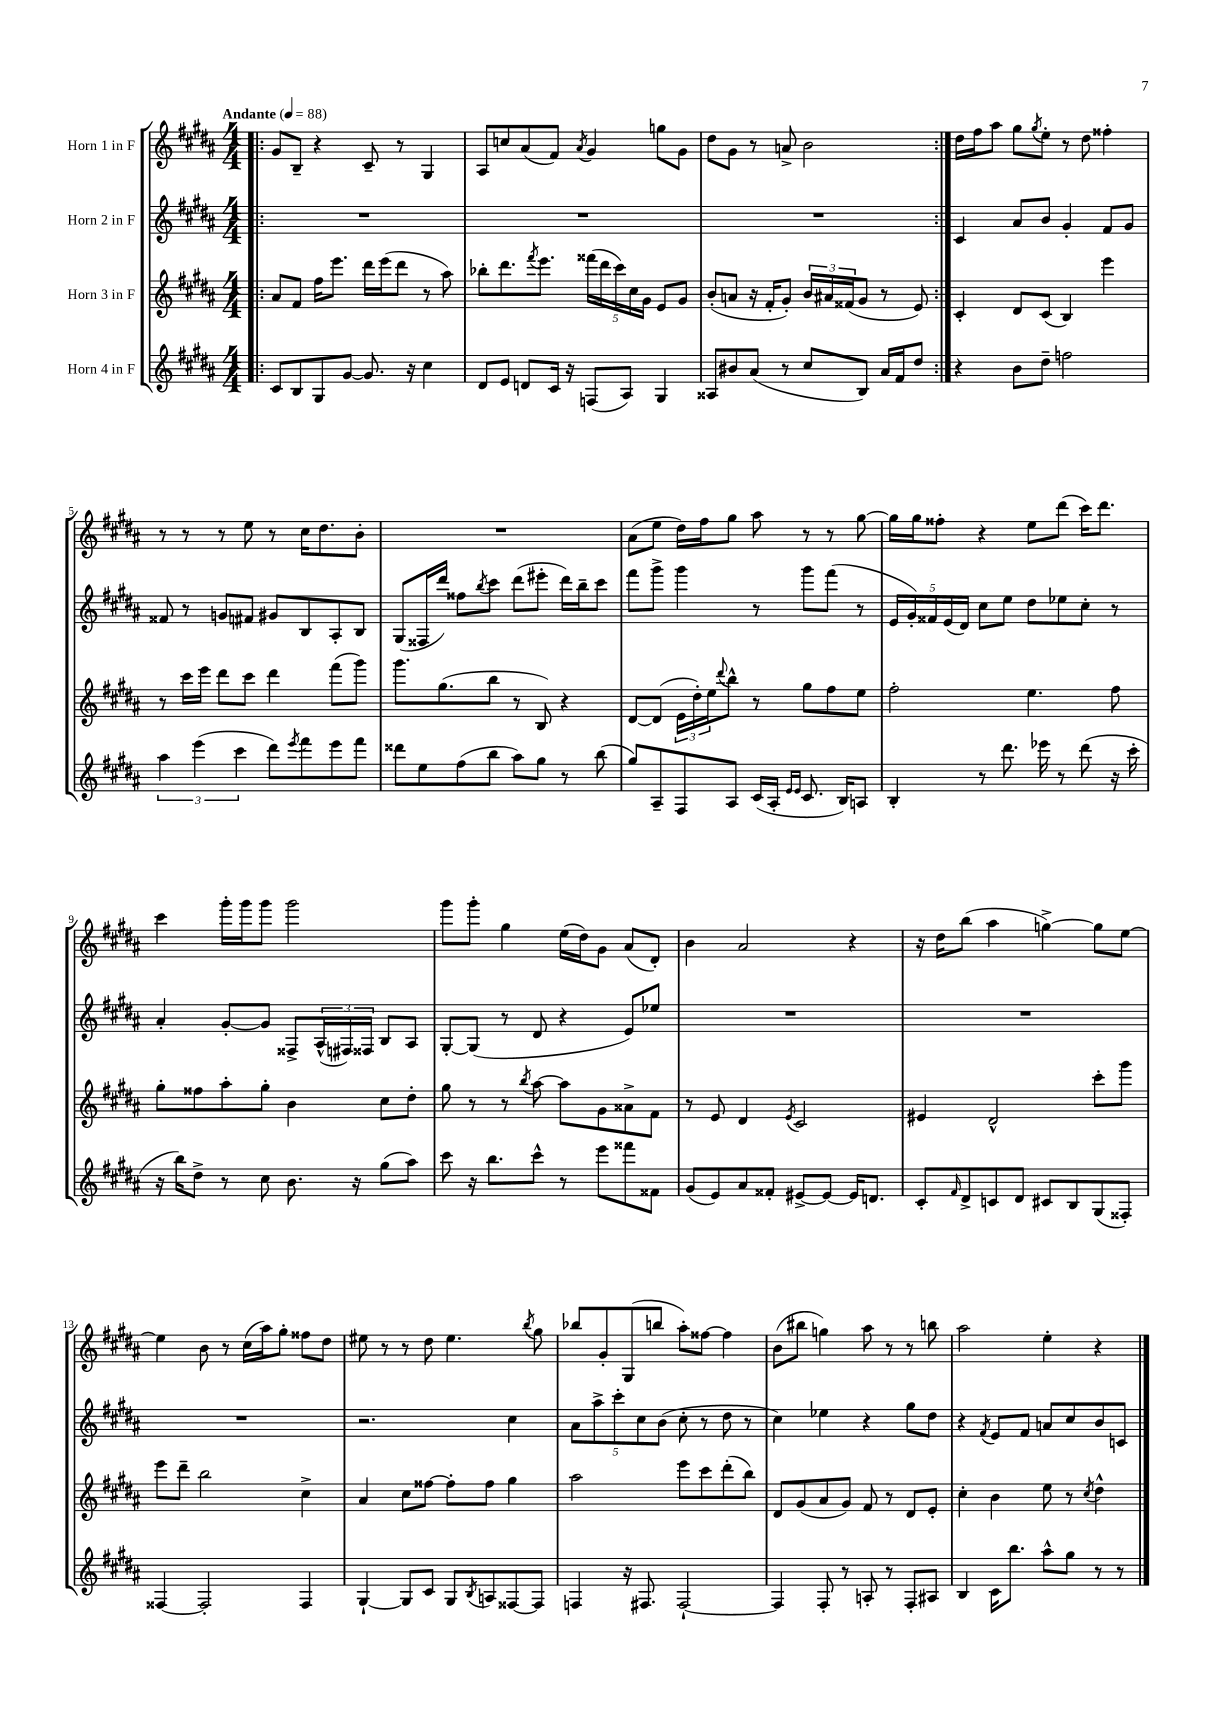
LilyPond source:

<<
\new StaffGroup <<
\new Staff = "s0" \with { instrumentName = "Horn 1 in F" } {
    \clef treble \key b \major \numericTimeSignature \time 4/4 \tempo "Andante" 4 = 88
    \repeat volta 2 { \bar ".|:" gis'8 b8-- r4 cis'8-- r8 gis4 |
    ais8 c''8 ais'8( fis'8) \acciaccatura { ais'8 } gis'4 g''8 gis'8 |
    dis''8 gis'8 r8 a'8-> b'2 | }
    dis''16 fis''16 ais''8 gis''8 \acciaccatura { gis''8 } e''8-. r8 dis''8 fisis''4-. |
    r8 r8 r8 e''8 r8 cis''16 dis''8. b'8-. |
    R1 |
    ais'8( e''8 dis''16) fis''16 gis''8 ais''8 r8 r8 gis''8~ |
    gis''16 gis''16 fisis''8-. r4 e''8 dis'''8( cis'''16) dis'''8. |
    cis'''4 gis'''16-. gis'''16 gis'''8 gis'''2 |
    gis'''8 gis'''8-. gis''4 e''16( dis''16) gis'8 ais'8( dis'8-.) |
    b'4 ais'2 r4 |
    r16 dis''16 b''8( ais''4 g''4~->) g''8 e''8~ |
    e''4 b'8 r8 cis''16( ais''16) gis''8-. fisis''8 dis''8 |
    eis''8 r8 r8 dis''8 eis''4. \acciaccatura { b''8 } gis''8 |
    bes''8 gis'8-. gis8( b''8 ais''8-.) fisis''8~ fisis''4 |
    b'8( bis''8 g''4) ais''8 r8 r8 b''8 |
    ais''2 e''4-. r4 \bar "|." |
}
\new Staff = "s1" \with { instrumentName = "Horn 2 in F" } {
    \clef treble \key b \major \numericTimeSignature \time 4/4
    \repeat volta 2 { \bar ".|:" R1 |
    R1 |
    R1 | }
    cis'4 ais'8 b'8 gis'4-. fis'8 gis'8 |
    fisis'8 r8 g'8 fis'8 gis'8 b8 ais8-. b8 |
    gis8( fisis16 dis'''16) fisis''8 \acciaccatura { b''8 } cis'''8 dis'''8( eis'''8-. dis'''16) b''16-- cis'''8 |
    fis'''8 gis'''8-> gis'''4 r8 gis'''8 fis'''8( r8 |
    \tuplet 5/4 { e'16 gis'16-.) fisis'16 e'16( dis'16) } cis''8 e''8 dis''8 ees''8 cis''8-. r8 |
    ais'4-. gis'8~-. gis'8 fisis8-> \tuplet 3/2 { ais16-^( fis16) fisis16 } b8 ais8 |
    gis8~-. gis8( r8 dis'8 r4 e'8) ees''8 |
    R1 |
    R1 |
    R1 |
    r2. cis''4 |
    \tuplet 5/4 { ais'8 ais''8-> cis'''8-. cis''8 b'8( } cis''8-. r8 dis''8 r8 |
    cis''4) ees''4 r4 gis''8 dis''8 |
    r4 \acciaccatura { fis'8 } e'8 fis'8 a'8 cis''8 b'8 c'8 \bar "|." |
}
\new Staff = "s2" \with { instrumentName = "Horn 3 in F" } {
    \clef treble \key b \major \numericTimeSignature \time 4/4
    \repeat volta 2 { \bar ".|:" ais'8 fis'8 fis''16 e'''8. dis'''16 e'''16( dis'''8 r8 ais''8) |
    bes''8-. dis'''8. \acciaccatura { fis'''8 } e'''8. \tuplet 5/4 { fisis'''16( dis'''16 cis'''16) cis''16 gis'16 } e'8 gis'8 |
    b'8-.( a'8 r16 fis'16-. gis'8-.) \tuplet 3/2 { b'16 ais'16 fisis'16( } gis'8 r8 e'8) | }
    cis'4-. dis'8 cis'8( b4) e'''4 |
    r8 cis'''16 e'''16 dis'''8 cis'''8 dis'''4 fis'''8( gis'''8) |
    gis'''8. gis''8.( b''8 r8 b8) r4 |
    dis'8~ dis'8( \tuplet 3/2 { e'16 dis''16-.) e''16 } \appoggiatura { dis'''8 } b''8-^ r8 gis''8 fis''8 e''8 |
    fis''2-. e''4. fis''8 |
    gis''8-. fisis''8 ais''8-. gis''8-. b'4 cis''8 dis''8-. |
    gis''8 r8 r8 \acciaccatura { b''8 } ais''8~ ais''8 gis'8 aisis'8-> fis'8 |
    r8 e'8 dis'4 \acciaccatura { e'8 } cis'2 |
    eis'4 dis'2-^ cis'''8-. gis'''8 |
    e'''8 dis'''8-- b''2 cis''4-> |
    ais'4 cis''8 fisis''8~ fisis''8-. fisis''8 gis''4 |
    ais''2 e'''8 cis'''8 dis'''8-.( b''8) |
    dis'8 gis'8( ais'8 gis'8) fis'8 r8 dis'8 e'8-. |
    cis''4-. b'4 e''8 r8 \acciaccatura { cis''8 } dis''4-^ \bar "|." |
}
\new Staff = "s3" \with { instrumentName = "Horn 4 in F" } {
    \clef treble \key b \major \numericTimeSignature \time 4/4
    \repeat volta 2 { \bar ".|:" cis'8 b8 gis8 gis'8~ gis'8. r16 cis''4 |
    dis'8 e'8 d'8 cis'16 r16 f8( ais8) gis4 |
    aisis8 bis'8 ais'8( r8 cis''8 b8) ais'16 fis'16 dis''8 | }
    r4 b'8 dis''8-- f''2 |
    \tuplet 3/2 { ais''4 e'''4( cis'''4 } dis'''8) \acciaccatura { e'''8 } fis'''8 e'''8 fis'''8 |
    disis'''8 e''8 fis''8( b''8 ais''8) gis''8 r8 b''8( |
    gis''8) ais8-- fis8 ais8 cis'16( ais16-. \grace { e'16 e'16 } cis'8. b16) a8 |
    b4-. r8 dis'''8. ees'''16 r8 dis'''8( r16 cis'''16-. |
    r16 b''16) dis''8-> r8 cis''8 b'8. r16 gis''8( ais''8) |
    cis'''8 r16 b''8. cis'''8-^ r8 e'''8 fisis'''8 fisis'8 |
    gis'8( e'8) ais'8 fisis'8-. eis'8~-> eis'8~ eis'16 d'8. |
    cis'8-. \grace { fis'16 } dis'8-> c'8 dis'8 cis'8 b8 gis8( fisis8-.) |
    fisis4~ fisis2-. fisis4 |
    gis4~-! gis8 cis'8 gis8 \acciaccatura { b8 } a8 fisis8~ fisis8 |
    f4 r16 fis8. fis2~-! |
    fis4 fis8-. r8 a8-. r8 fis8-. ais8 |
    b4 cis'16 b''8. ais''8-^ gis''8 r8 r8 \bar "|." |
}
>>
>>
